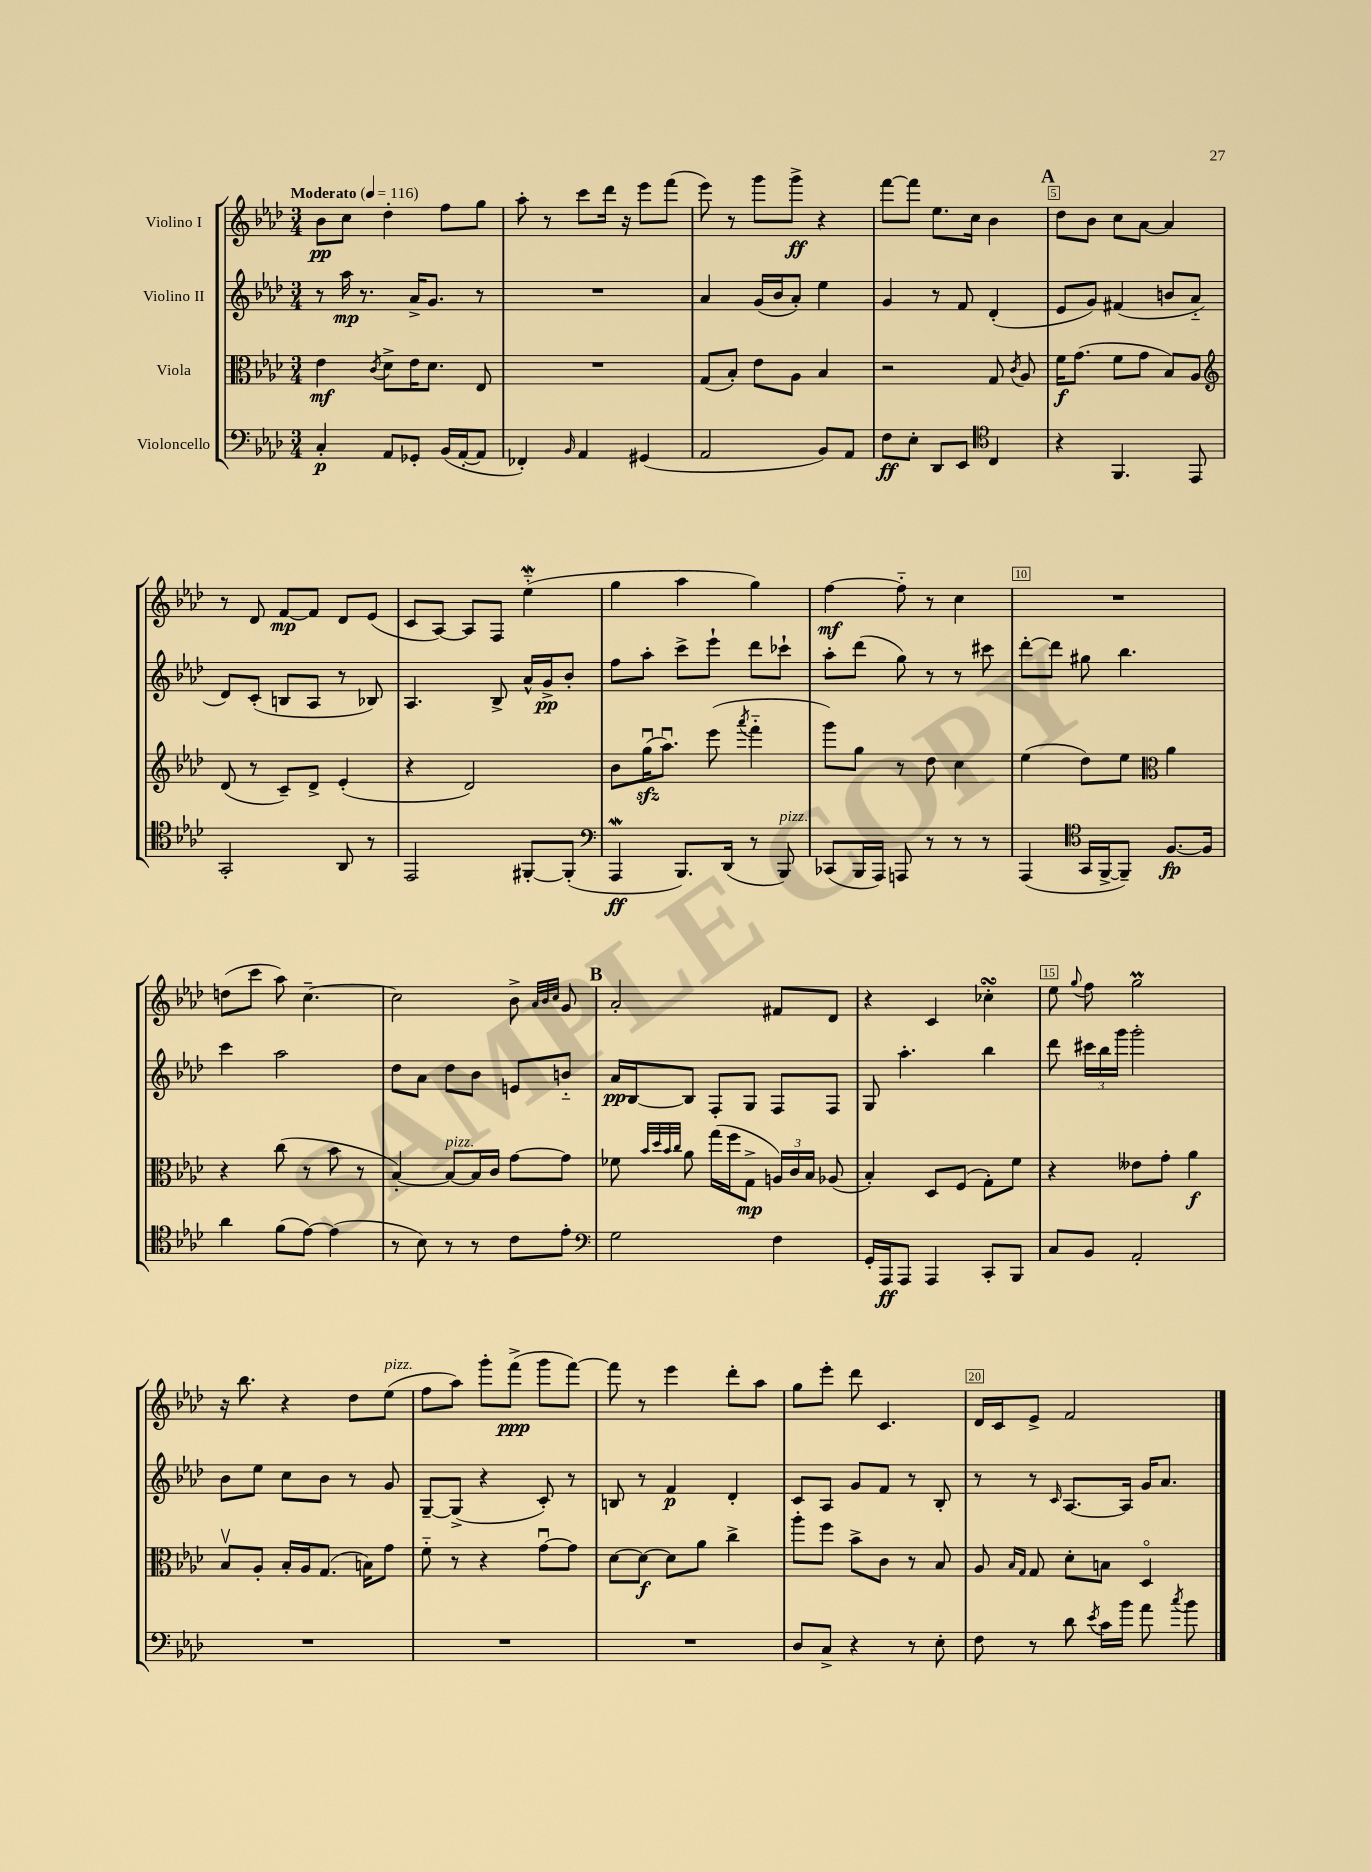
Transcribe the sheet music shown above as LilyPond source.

<<
\new StaffGroup <<
\new Staff = "s0" \with { instrumentName = "Violino I" } {
    \clef treble \key aes \major \numericTimeSignature \time 3/4 \tempo "Moderato" 4 = 116
    \autoBeamOff bes'8[\pp c''8] des''4-. f''8[ g''8] |
    aes''8-. r8 c'''8[ des'''16] r16 ees'''8[ f'''8]( |
    ees'''8) r8 g'''8[ g'''8]->\ff r4 |
    f'''8[~ f'''8] ees''8.[ c''16] bes'4 |
    \mark \markup { \bold "A" } des''8[ bes'8] c''8[ aes'8]~ aes'4 |
    r8 des'8 f'8[~\mp f'8] des'8[ ees'8]( |
    c'8[ aes8]~) aes8[ f8] ees''4-_\mordent( |
    g''4 aes''4 g''4) |
    f''4~\mf f''8-_ r8 c''4 |
    R2. |
    d''8[( c'''8] aes''8) c''4.~-- |
    c''2 bes'8-> \grace { aes'32[ bes'32 c''32] } g'8 |
    \mark \markup { \bold "B" } aes'2-. fis'8[ des'8] |
    r4 c'4 ces''4-.\turn |
    ees''8 \appoggiatura { g''8 } f''8 g''2\prall |
    r16 bes''8. r4 des''8[ ees''8]^\markup { \italic "pizz." }( |
    f''8[ aes''8]) g'''8[-. f'''8]->\ppp( g'''8[ f'''8]~) |
    f'''8 r8 ees'''4 des'''8[-. aes''8] |
    g''8[ ees'''8]-. des'''8 c'4. |
    des'16[ c'16 ees'8]-> f'2 \bar "|." |
}
\new Staff = "s1" \with { instrumentName = "Violino II" } {
    \clef treble \key aes \major \numericTimeSignature \time 3/4
    \autoBeamOff r8 aes''16\mp r8. aes'16[-> g'8.] r8 |
    R2. |
    aes'4 g'16[( bes'16 aes'8]-.) ees''4 |
    g'4 r8 f'8 des'4-.( |
    \mark \markup { \bold "A" } ees'8[ g'8]) fis'4( b'8[ aes'8]-_ |
    des'8[) c'8]-.( b8[ aes8] r8 bes8) |
    aes4. bes8-> aes'16[-^ g'16->\pp bes'8]-. |
    f''8[ aes''8]-. c'''8[-> ees'''8]-! des'''8[ ces'''8]-! |
    aes''8[-. des'''8]( g''8) r8 r8 cis'''8 |
    des'''8[~-. des'''8] gis''8 bes''4. |
    c'''4 aes''2 |
    des''8[ aes'8] des''8[ bes'8] e'8[ b'8]-_ |
    \mark \markup { \bold "B" } aes'16[\pp bes16~ bes8] f8[-. g8] f8[ f8] |
    g8 aes''4.-. bes''4 |
    des'''8 \tuplet 3/2 { cis'''16[ bes''16 g'''16] } g'''2-. |
    bes'8[ ees''8] c''8[ bes'8] r8 g'8 |
    g8[~-- g8]->( r4 c'8-.) r8 |
    b8 r8 f'4\p des'4-. |
    c'8[ aes8] g'8[ f'8] r8 bes8-. |
    r8 r8 \grace { c'16 } aes8.[~ aes16] g'16[ aes'8.] \bar "|." |
}
\new Staff = "s2" \with { instrumentName = "Viola" } {
    \clef alto \key aes \major \numericTimeSignature \time 3/4
    \autoBeamOff ees'4\mf \acciaccatura { c'8 } des'8[-> ees'16 des'8.] ees8 |
    R2. |
    g8[( bes8]-.) ees'8[ aes8] bes4 |
    r2 g8 \acciaccatura { c'8 } aes8 |
    \mark \markup { \bold "A" } f'16[\f g'8.]( f'8[ g'8] bes8[) aes8] |
    \clef treble des'8( r8 c'8[--) des'8]-> ees'4-.( |
    r4 des'2) |
    bes'8[ g''16\downbow\sfz( aes''8.]\downbow) ees'''8( \acciaccatura { aes'''8 } f'''4-_ |
    g'''8[) g''8] r8 des''8 c''4 |
    ees''4( des''8[) ees''8] \clef alto aes'4 |
    r4 c''8( r8 bes'8 r8 |
    bes4~-.) bes8[~^\markup { \italic "pizz." } bes16 c'16] g'8[~ g'8] |
    \mark \markup { \bold "B" } fes'8 \grace { bes'32[ des''32 bes'32 c''32] } aes'8 g''16[( f''16 g8]->\mp \tuplet 3/2 { a16[) c'16 bes16] } aes8( |
    bes4-.) des8[ f8]( g8[-.) f'8] |
    r4 eeses'8[ g'8]-. aes'4\f |
    bes8[\upbow aes8]-. bes16[-. aes16 g8.]( b16[) g'8] |
    f'8-_ r8 r4 g'8[~\downbow g'8] |
    des'8[~ des'8]~\f des'8[ aes'8] c''4-> |
    aes''8[-. f''8] bes'8[-> c'8] r8 bes8 |
    aes8 \grace { bes16[ g16] } g8 des'8[-. b8] des4\flageolet \bar "|." |
}
\new Staff = "s3" \with { instrumentName = "Violoncello" } {
    \clef bass \key aes \major \numericTimeSignature \time 3/4
    \autoBeamOff c4-.\p aes,8[ ges,8]-. bes,16[( aes,16~-. aes,8] |
    fes,4-.) \grace { bes,16 } aes,4 gis,4( |
    aes,2 bes,8[) aes,8] |
    f8[\ff ees8]-. des,8[ ees,8] \clef tenor c4 |
    \mark \markup { \bold "A" } r4 f,4. ees,8 |
    g,2-. aes,8 r8 |
    ees,2 fis,8[~-. fis,8]-.( |
    \clef bass aes,,4\mordent\ff bes,,8.[) des,16]( r8 bes,,8^\markup { \italic "pizz." }) |
    ces,8[( bes,,16 aes,,16]) a,,8 r8 r8 r8 |
    aes,,4( \clef tenor g,16[ f,16~-> f,8]--) f8.[~\fp f16] |
    aes'4 f'8[( ees'8]~) ees'4( |
    r8 bes8) r8 r8 c'8[ ees'8]-. |
    \mark \markup { \bold "B" } \clef bass g2 f4 |
    g,16[-. aes,,16\ff aes,,8] aes,,4 c,8[-. bes,,8] |
    c8[ bes,8] aes,2-. |
    R2. |
    R2. |
    R2. |
    des8[ c8]-> r4 r8 ees8-. |
    f8 r8 des'8 \acciaccatura { ees'8 } c'16[ bes'16] aes'8 \acciaccatura { c''8 } bes'8 \bar "|." |
}
>>
>>
\layout { \context { \Score \override BarNumber.break-visibility = ##(#f #t #t) barNumberVisibility = #(every-nth-bar-number-visible 5) \override BarNumber.stencil = #(make-stencil-boxer 0.1 0.3 ly:text-interface::print) } }
